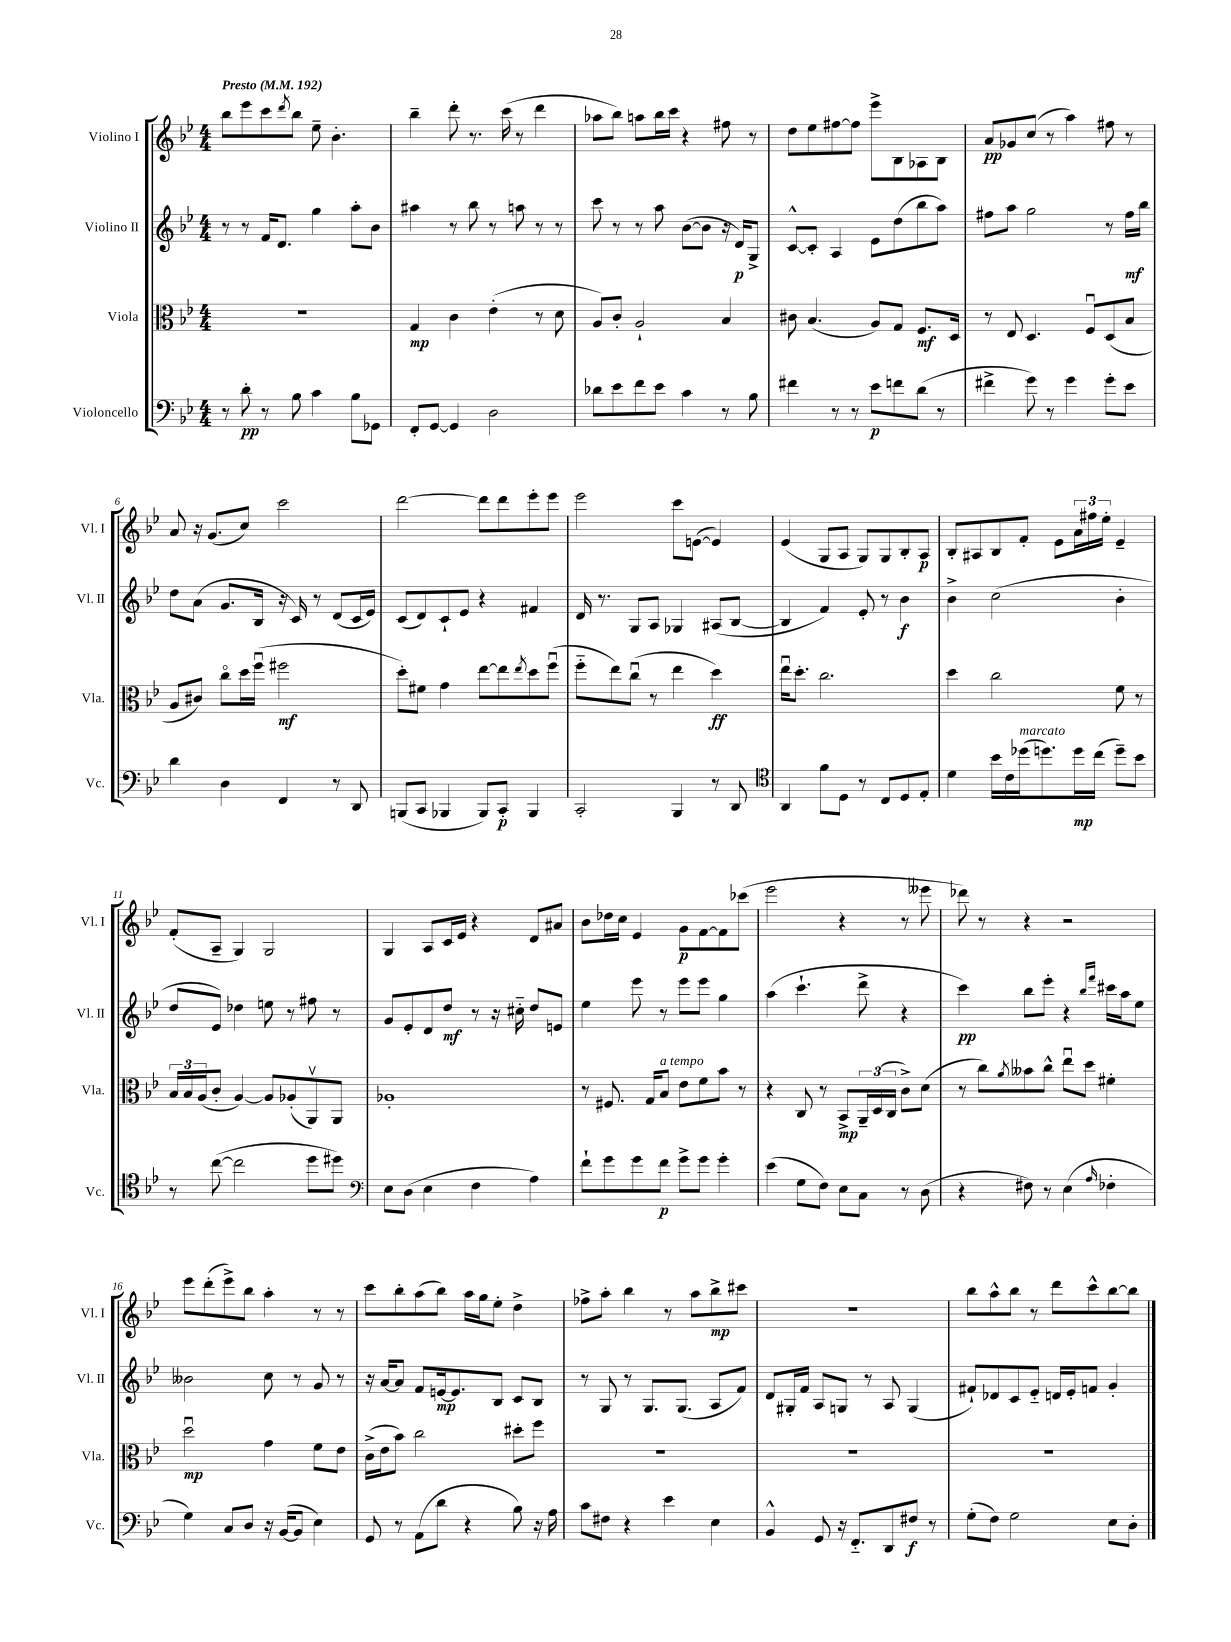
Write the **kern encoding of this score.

**kern	**kern	**kern	**kern
*staff4	*staff3	*staff2	*staff1
*clefF4	*clefC3	*clefG2	*clefG2
*k[b-e-]	*k[b-e-]	*k[b-e-]	*k[b-e-]
*M4/4	*M4/4	*M4/4	*M4/4
*MM192	*MM192	*MM192	*MM192
8r	1r	8r	8bb-\L
8d'\	.	8r	8eee-\
8r	.	16f/LK	8ccc\
.	.	8.d/J	.
.	.	.	8qddd/
8B-\	.	.	8bb-\J
4c\	.	4gg\	8ee-~\
.	.	.	4.b-'\
8B-\L	.	8aa'\L	.
8GG-\J	.	8b-\J	.
=	=	=	=
8FF'/L	4G/	4aa#\	4bb-~\
[8GG/J	.	.	.
4GG/]	4c\	8r	8ddd'\
.	.	8bb-\	8.r
2D\	(4e-'\	8r	.
.	.	.	(16ccc\
.	.	8aa\	8r
.	8r	8r	4ddd\
.	8d\	8r	.
=	=	=	=
8d-\L	8A/L)	8ccc\	8aa-\L
8e-\	8c'/J	8r	8bb-\J)
8f\	2A`/	8r	8aa\L
8e-\J	.	8aa\	16bb-\L
.	.	.	16ccc\JJ
4c\	.	([8b-\L	4r
.	.	8b-\]J	.
8r	4B-/	16r	8ff#\
.	.	16d/LK)	.
8B-\	.	8G^/J	8r
=	=	=	=
4f#\	8c#\	[8c^^/L	8dd\L
.	(4.B-/	8c'/]J	8ee-\
8r	.	4A/	[8ff#\
8r	.	.	8ff#\]J
8e-\L	8A/L)	8e-\L	8eee-^\L
8f\	8G/J	(8dd\	8B-\
(8d\J	8.F/L	8bb-\	8A-\
8r	.	8aa\J)	8B-\J
.	16D/Jk	.	.
=	=	=	=
4f#^\	8r	8ff#\L	8a/L
.	8E-/	8aa\J	8g-/
8g\)	4.D/	2gg\	(8cc/J
8r	.	.	8r
4g\	.	.	4aa\)
.	8Fu/L	.	.
8g'\L	(8D/	8r	8ff#\
8e-\J	8B-/J	16ff#\LL	8r
.	.	16bb-\JJ	.
=	=	=	=
4d\	8A/L	8dd\L	8a/
.	8c#/J)	(8a\J	16r
.	.	.	(8.g/L
4D\	8cco\L	8.g/L	.
.	16dd\L	.	8cc/J)
.	(16ffu\JJ	16B-/Jk	.
4FF/	2ff#\	16r	2ccc\
.	.	16c/)	.
.	.	8r	.
8r	.	(8d/L	.
8DD/	.	16c/L	.
.	.	16e-/JJ)	.
=	=	=	=
(8BBB/L	8dd'\L)	(8c/L	[2ddd\
8CC/J	8f#\J	8d/)	.
4BBB-/	4g\	8c`/	.
.	.	8e-/J	.
8BBB-/L)	[8ee-\L	4r	8ddd\]L
8CC'/J	8ee-\]	.	8ddd\
.	8qee-/	.	.
4BBB-/	8dd\	4f#/	8eee-'\
.	(8ffu\J	.	8eee-\J
=	=	=	=
2CC'/	8ff'~\L	16d/	2eee-\
.	.	8.r	.
.	8ee-\)	.	.
.	(8ccu\J	8G/L	.
.	8r	8A/J	.
4BBB-/	4ee-\	4G-/	8ccc\L
.	.	.	([8e\J
8r	4dd\)	(8A#/L	4e/])
8DD/	.	[8B-/J	.
=	=	=	=
*clefC4	*	*	*
4AA/	16ee-u\LK	4B-/]	(4e-/
.	8.dd'\J	.	.
8f\L	2.cc\	4f/)	8G/L
8D\J	.	.	8A/J
8r	.	8e-'/	8G/L)
8C/L	.	8r	8G/
8D/	.	4b-\	8B-'/
8E-'/J	.	.	8A/J
=	=	=	=
4d\	4dd\	4b-^\	8B-'/L
.	.	.	8A#/
16b-\LL	2cc\	(2cc\	8B-/
16c\	.	.	.
(16dd-\J	.	.	8f'/J
8.dd\)	.	.	.
.	.	.	8e-\L
16dd\L	.	.	24a\L
.	.	.	24ff#\
(16cc\JJ	.	.	.
.	.	.	24ee-'\JJ
8dd~\L)	8f\	4b-'\	4e-~/
8b-\J	8r	.	.
=	=	=	=
8r	24B-/LL	8dd/L	(8f'/L
.	24B-/	.	.
.	(24A/J	.	.
([8cc\	8c'/J	8e-/J)	8A~/J
2cc\]	[4A/)	4dd-\	4G/)
.	8A/]L	8ee\	2G/
.	(8A-'/	8r	.
8dd\L	8AAv/)	8ff#\	.
8dd#\J)	8AA/J	8r	.
=	=	=	=
*clefF4	*	*	*
8E-\L	1A-'	8g/L	4G/
(8D\J	.	8e-'/	.
4E-\	.	8d/	8A/L
.	.	8dd/J	16c/L
.	.	.	16e-/JJ
4F\	.	8r	4r
.	.	16r	.
.	.	16cc#'~\	.
4A\)	.	8dd/L	8d/L
.	.	8e/J	8a#/J
=	=	=	=
8f`\L	8r	4ee-\	8b-\L
8g\	8.F#/	.	16dd-\L
.	.	.	16cc\JJ
8g\	.	8eee-\	4e-/
.	16G/LK	.	.
8f\J	8B-/J	8r	.
8g^\L	8e-\L	8eee-\L	8g\L
8g\J	8f\	8eee-\J	[8f\
4g'\	8b-\J	4gg\	8f\]
.	8r	.	(8ccc-\J
=	=	=	=
(4e-\	4r	(4aa\	2eee-\
8G\L	8C/	4.ccc`\	.
8F\J)	8r	.	.
8E-\L	8BB-^/L	.	4r
8C\J	24AA~/L	8ddd^\	.
.	(24D/	.	.
.	24C/JJ	.	.
8r	8c^\L)	4r	8r
(8D\	(8d\J	.	8eee--\
=	=	=	=
4r	8r	4ccc\)	8ddd-\)
.	8cc\L)	.	8r
.	8qa/	.	.
8F#\)	8b--\	8bb-\L	4r
8r	8cc^^\J	8eee-'\J	.
(4E-\	8ee-u\L	4r	2r
.	8dd\J	.	.
.	.	16qqbb-/LL	.
16qqA/	.	16qqfff/JJ	.
4F-'\	4f#'\	16ccc#\LL	.
.	.	16aa\J	.
.	.	8ee-\J	.
=	=	=	=
4G\)	2ddu\	2b--\	8eee-\L
.	.	.	(8ddd'\
8C/L	.	.	8eee-^\)
8D/J	.	.	8bb-\J
16r	4g\	8cc\	4aa'\
([16BB-/LK	.	.	.
8BB-/]J	.	8r	.
4E-\)	8f\L	8g/	8r
.	8e-\J	8r	8r
=	=	=	=
8GG/	(16c^\LL	16r	8ccc\L
.	16e-\J	[16a/LK	.
8r	8b-\J)	8a/]J	8bb-'\
(8AA\L	2cc\	8f/L	(8aa\
8d\J	.	[16e/k	8bb-\J)
.	.	8.e/]	.
4r	.	.	16aa\LL
.	.	.	16gg\J
.	.	8B-/J	8ee-'\J
8B-\)	8dd#'\L	8c/L	4dd^\
16r	8ff\J	8B-/J	.
16A\	.	.	.
=	=	=	=
8c\L	1r	8r	8ff-^\L
8F#\J	.	8G/	8aa'\J
4r	.	8r	4bb-\
.	.	8.G/L	.
4e-\	.	.	8r
.	.	(8.G/J	.
.	.	.	8aa\L
4E-\	.	8A/L	8bb-^\
.	.	8f/J)	8ccc#\J
=	=	=	=
4BB-^^/	1r	8d/L	1r
.	.	16G#'/L	.
.	.	16f/JJ	.
8GG/	.	8A/L	.
16r	.	8G/J	.
8.FF'~/L	.	.	.
.	.	8r	.
8DD/	.	8A/	.
8F#/J	.	(4G/	.
8r	.	.	.
=	=	=	=
(8G'\L	1r	8f#`/L)	8bb-\L
8F\J)	.	8d-/	8aa^^\
2G\	.	8c/	8bb-\J
.	.	8e-'~/J	8r
.	.	16d/LL	8ddd\L
.	.	16e-'/J	.
.	.	8f/J	8ccc^^\
8E-\L	.	4g'/	[8bb-\
8D'\J	.	.	8bb-\]J
==	==	==	==
*-	*-	*-	*-
